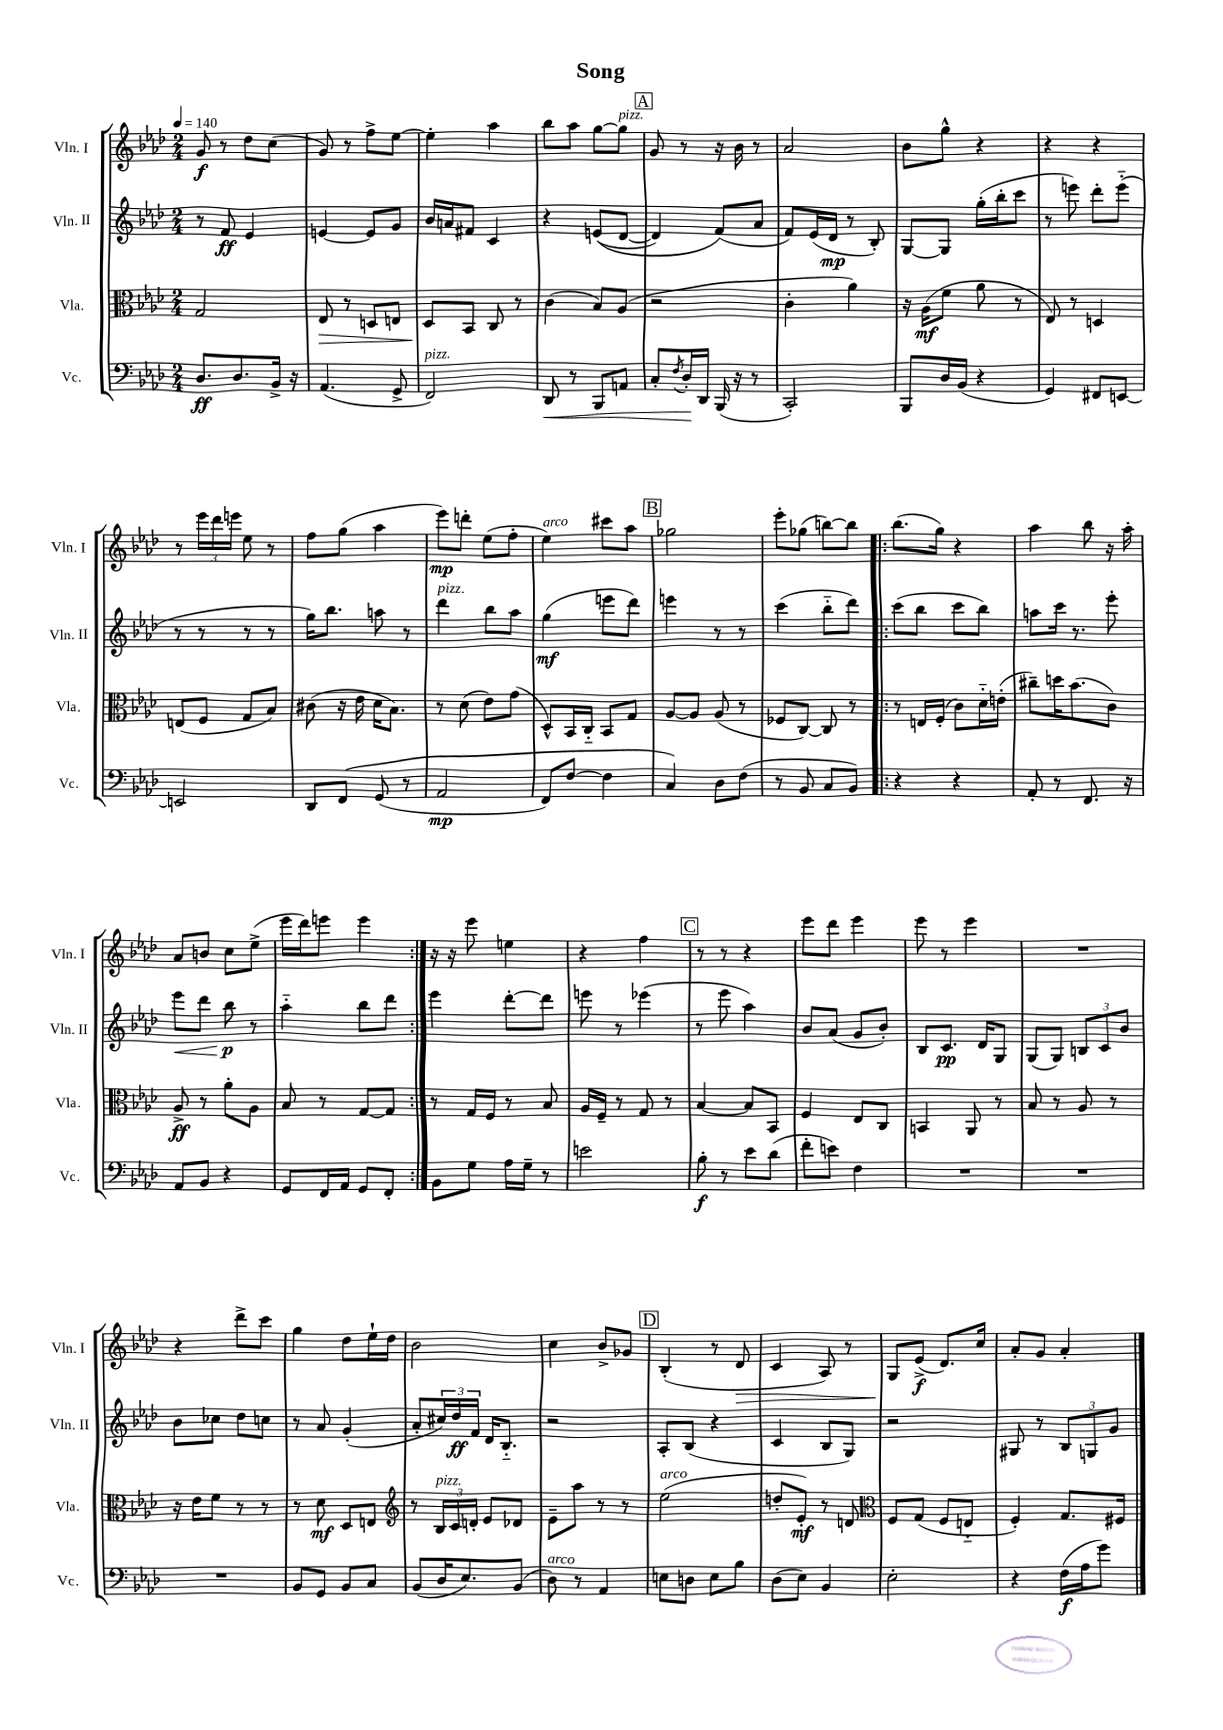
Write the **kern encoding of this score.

**kern	**kern	**kern	**kern
*staff4	*staff3	*staff2	*staff1
*clefF4	*clefC3	*clefG2	*clefG2
*k[b-e-a-d-]	*k[b-e-a-d-]	*k[b-e-a-d-]	*k[b-e-a-d-]
*M2/4	*M2/4	*M2/4	*M2/4
*MM140	*MM140	*MM140	*MM140
8.D-	2G	8r	8g
.	.	8f	8r
8.D-	.	.	.
.	.	4e-	8dd-
16BB-^	.	.	(8cc
16r	.	.	.
=	=	=	=
(4.AA-	8E-	[4e	8g)
.	8r	.	8r
.	8D	8e]	8ff^
8GG^	8E	8g	[8ee-
=	=	=	=
2FF)	8D-	16b-	4ee-']
.	.	16a	.
.	8BB-	8f#	.
.	8C	4c	4aa-
.	8r	.	.
=	=	=	=
8DD-	(4c	4r	8bb-
8r	.	.	8aa-
8BBB-	8B-)	&((8e	[8gg
8AA	(8A-	[8d-	8gg]
=	=	=	=
8C'	2r	4d-])	8g
8qF	.	.	.
16D-'	.	.	8r
16DD-	.	.	.
(16BBB-	.	(8f&)	16r
16r	.	.	16b-
8r	.	8a-	8r
=	=	=	=
2CC')	4c'	8f)	2a-
.	.	(16e-	.
.	.	16d-	.
.	4a-)	8r	.
.	.	8B-')	.
=	=	=	=
8BBB-	16r	[8G	8b-
.	(16A-	.	.
16D-	8f	8G]	8gg^^
(16BB-	.	.	.
4r	8a-	(16gg'	4r
.	.	16bb-'	.
.	8r	8ccc	.
=	=	=	=
4GG)	8E-)	8r	4r
.	8r	8eee)	.
8FF#	4D	8ddd-'	4r
[8EE	.	(8eee'~	.
=	=	=	=
2EE]	(8E	8r	8r
.	8F	8r	24eee-
.	.	.	24ddd-
.	.	.	24eee
.	8G	8r	8ee-
.	8B-)	8r	8r
=	=	=	=
8DD-	(8c#	16gg)	8ff
.	.	8.bb-	.
&(8FF	16r	.	(8gg
.	16e-	.	.
(8GG	16d-	8aa	4aa-
.	8.B-)	.	.
8r	.	8r	.
=	=	=	=
2AA-	8r	4ddd-	8eee-)
.	(8d-	.	8ddd'
.	8e-)	8bb-	(8ee-
.	(8g	8aa-	8ff'
=	=	=	=
8FF)	8D-^^)	(4gg	4ee-)
[8F	16BB-	.	.
.	16C'~	.	.
4F]	8BB-	8eee	8ccc#
.	8G	8ddd-)	8aa-
=	=	=	=
4C&)	[8A-	4eee	2gg-
.	8A-]	.	.
8D-	(8A-	8r	.
(8F	8r	8r	.
=	=	=	=
8r	8F-	(4ccc	8eee-'
8BB-	[8C)	.	(8gg-
8C	8C]	8bb-'~	[8bb)
8BB-)	8r	8ddd-)	8bb]
=!|:	=!|:	=!|:	=!|:
4r	8r	(8ccc	(8.bb-
.	16E	8bb-	.
.	(16F'	.	16gg)
4r	8c)	8ccc	4r
.	16d-'~	8bb-)	.
.	(16e'	.	.
=	=	=	=
8AA-'	8cc#~)	8aa	4aa-
8r	16dd	16ccc	.
.	(8.b-	8.r	.
8.FF	.	.	8bb-
.	8c)	8eee-'	16r
16r	.	.	16aa-'
=	=	=	=
8AA-	8A-^	8eee-	8a-
8BB-	8r	8ddd-	8b
4r	8a-'	8bb-	8cc
.	8A-	8r	(8ee-^
=	=	=	=
8GG	8B-	4aa-'~	16eee-
.	.	.	16ddd-)
16FF	8r	.	8eee
16AA-	.	.	.
8GG	[8G	8bb-	4eee
8FF'	8G]	8ddd-	.
=:|!	=:|!	=:|!	=:|!
8BB-	8r	4eee-	16r
.	.	.	16r
8G	16G	.	8eee-
.	16F	.	.
16A-	8r	[8ddd-'	4ee
16G~	.	.	.
8r	8B-	8ddd-]	.
=	=	=	=
2e	16A-	8eee	4r
.	16F~	.	.
.	8r	8r	.
.	8G	(4eee-	4ff
.	8r	.	.
=	=	=	=
8B-'	[4B-	8r	8r
8r	.	8eee-	8r
8e-	8B-]	4aa-)	4r
(8d-	8BB-	.	.
=	=	=	=
8f'	4F	8b-	8eee-
8e)	.	(8a-	8ddd-
4F	8E-	8g	4eee-
.	8C	8b-')	.
=	=	=	=
2r	4BB	8B-	8eee-
.	.	8.c	8r
.	8AA-	.	4eee-
.	.	16d-	.
.	8r	8G	.
=	=	=	=
2r	8B-	(8G	2r
.	8r	8G)	.
.	8A-	12B	.
.	.	12c	.
.	8r	.	.
.	.	12b-	.
=	=	=	=
2r	16r	8b-	4r
.	16e-	.	.
.	8f	8cc-	.
.	8r	8dd-	8ddd-^
.	8r	8cc	8ccc
=	=	=	=
8BB-	8r	8r	4gg
8GG	8d-	8a-	.
8BB-	8D-	(4g'	8dd-
8C	8E	.	16ee-`
.	.	.	16dd-
=	=	=	=
*	*clefG2	*	*
(8BB-	8r	8a-'	2b-
16D-	24B-	24cc#)	.
.	24c	24dd-	.
8.E-)	.	.	.
.	24d'	24f	.
.	8e-	16d-	.
.	.	8.B-'~	.
(8BB-	8d-	.	.
=	=	=	=
8D-)	8e-~	2r	4cc
8r	8aa-	.	.
4AA-	8r	.	8b-^
.	8r	.	8g-
=	=	=	=
8E	(2ee-	8A-'	(4B-'
8D	.	(8B-	.
8E	.	4r	8r
8B-	.	.	8d-
=	=	=	=
(8D-	8dd'	4c	4c
8E-)	8e-')	.	.
4BB-	8r	8B-	8A-)
.	8d	8G)	8r
=	=	=	=
*	*clefC3	*	*
2E-'	8F	2r	8G
.	(8G	.	(8e-^
.	8F	.	8.d-)
.	8E'~	.	.
.	.	.	16cc
=	=	=	=
4r	4F')	8G#	8a-'
.	.	8r	8g
(16F	8.G	12B-	4a-'
16A-	.	.	.
.	.	12G	.
8g)	.	.	.
.	.	12g	.
.	16F#	.	.
==	==	==	==
*-	*-	*-	*-
